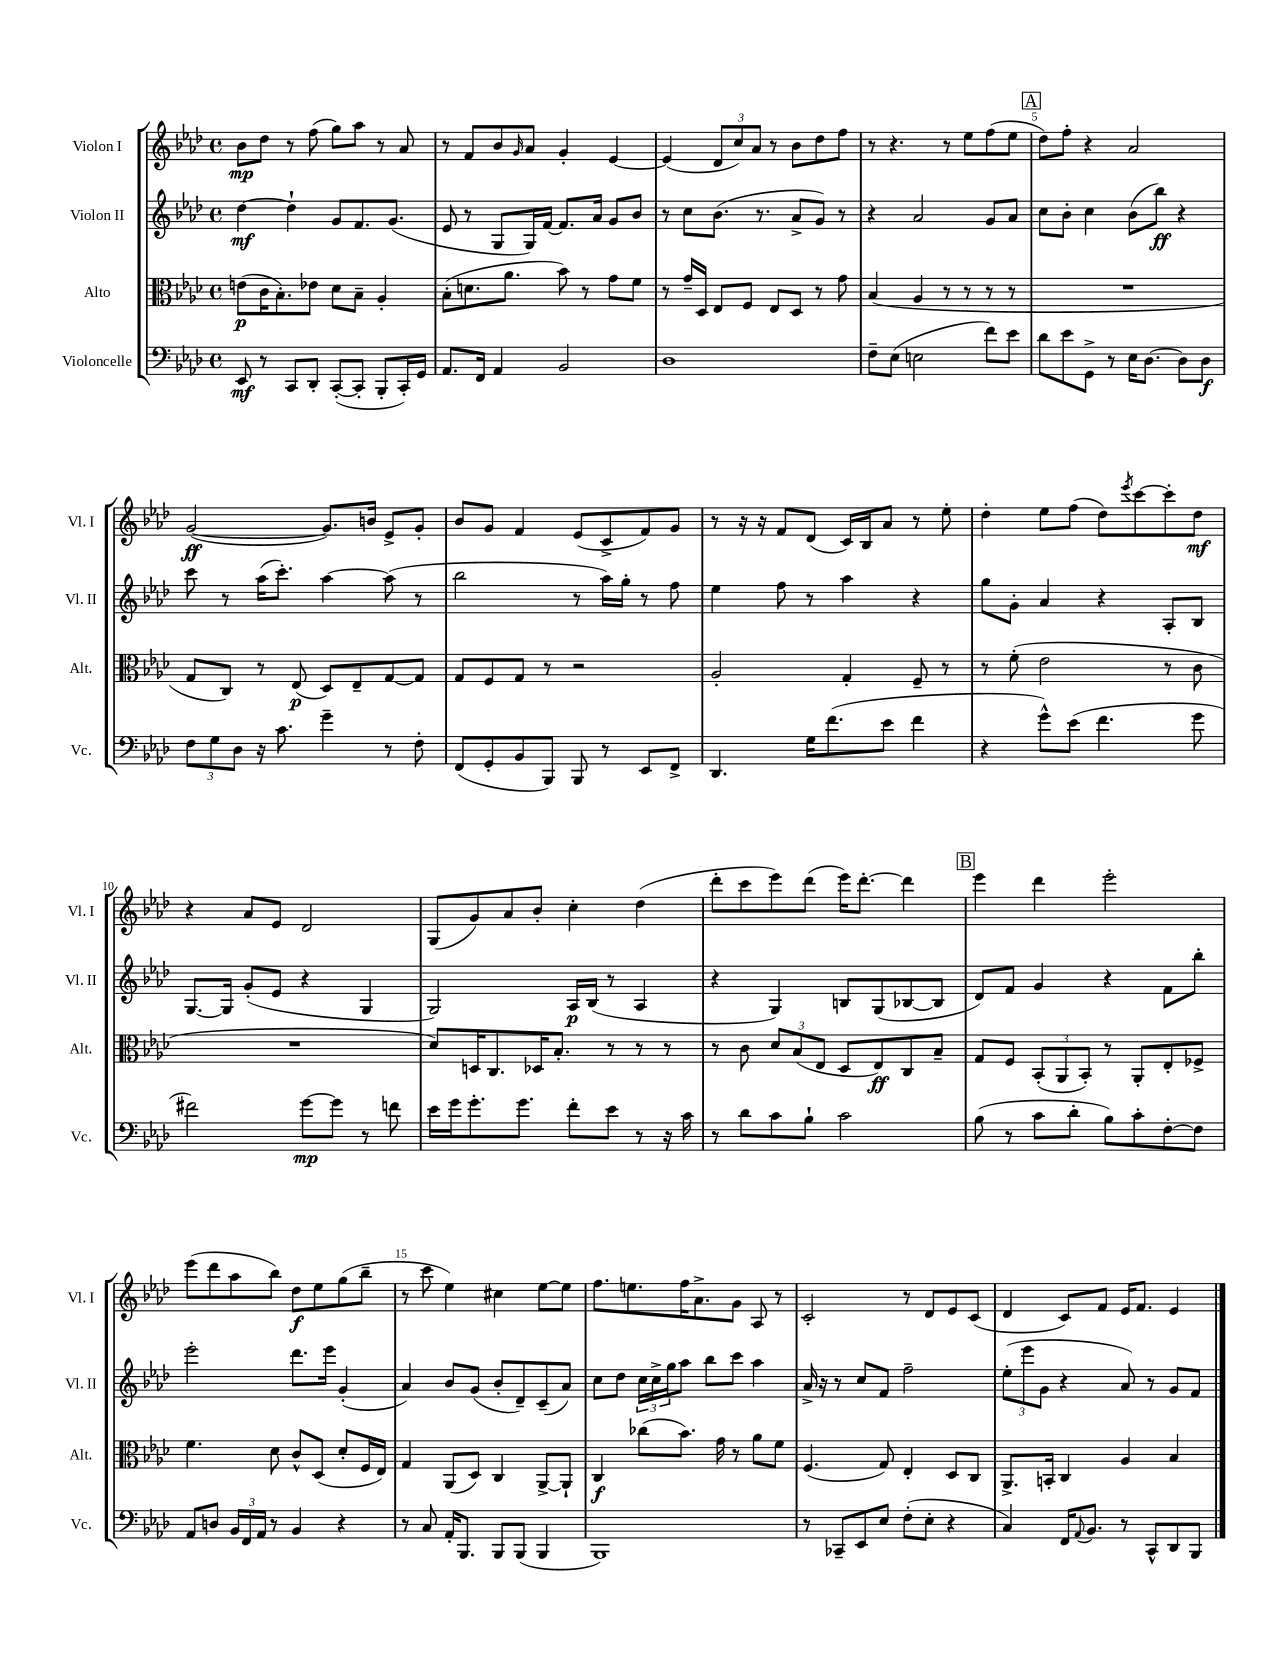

**kern	**kern	**kern	**kern
*staff4	*staff3	*staff2	*staff1
*clefF4	*clefC3	*clefG2	*clefG2
*k[b-e-a-d-]	*k[b-e-a-d-]	*k[b-e-a-d-]	*k[b-e-a-d-]
*M4/4	*M4/4	*M4/4	*M4/4
*met(c)	*met(c)	*met(c)	*met(c)
8EE-	(8e	[4dd-	8b-
8r	16c	.	8dd-
.	8.B-')	.	.
8CC	.	4dd-`]	8r
8DD-'	8e-	.	(8ff
([8CC'	8d-	8g	8gg)
8CC']	8B-~	8.f	8aa-
8BBB-'	4A-'	.	8r
.	.	(8.g	.
16CC')	.	.	8a-
16GG	.	.	.
=	=	=	=
8.AA-	(8B-'	8e-	8r
.	8.d	8r	8f
16FF	.	.	.
4AA-	.	8G	8b-
.	8.a-	.	.
.	.	.	16qqg
.	.	16G)	8a-
.	.	[16f	.
2BB-	8b-)	8.f]	4g'
.	8r	.	.
.	.	16a-	.
.	8g	8g	[4e-
.	8f	8b-	.
=	=	=	=
1D-	8r	8r	(4e-]
.	16g~	8cc	.
.	16D-	.	.
.	8E-	(8.b-	12d-
.	.	.	12cc)
.	8F	.	.
.	.	.	12a-
.	.	8.r	.
.	8E-	.	8r
.	8D-	8a-^	8b-
.	8r	8g)	8dd-
.	8g	8r	8ff
=	=	=	=
8F~	(4B-	4r	8r
(8E-	.	.	4.r
2E	4A-	2a-	.
.	8r	.	8r
.	8r	.	8ee-
8f)	8r	8g	(8ff
8e-	8r	8a-	8ee-
=	=	=	=
8d-	1r	8cc	8dd-)
8e-	.	8b-'	8ff'
8GG^	.	4cc	4r
8r	.	.	.
16E-	.	(8b-	2a-
[8.D-	.	.	.
.	.	8bb-)	.
8D-]	.	4r	.
8D-	.	.	.
=	=	=	=
12F	8G	8ccc	([2g
12G	.	.	.
.	8C)	8r	.
12D-	.	.	.
16r	8r	(16aa-	.
8.c	.	8.ccc')	.
.	(8E-	.	.
4g~	8D-)	[4aa-	8.g])
.	8E-~	.	.
.	.	.	16b
8r	[8G	(8aa-]	8e-^
8F'	8G]	8r	8g'
=	=	=	=
(8FF	8G	2bb-	8b-
8GG'	8F	.	8g
8BB-	8G	.	4f
8BBB-)	8r	.	.
8BBB-	2r	8r	(8e-
8r	.	16aa-)	8c^
.	.	16gg'	.
8EE-	.	8r	8f)
8FF^	.	8ff	8g
=	=	=	=
4.DD-	2A-'	4ee-	8r
.	.	.	16r
.	.	.	16r
.	.	8ff	8f
16G	.	8r	(8d-
(8.f	.	.	.
.	4G'	4aa-	16c)
.	.	.	16B-
8e-	.	.	8a-
4f	8F~	4r	8r
.	8r	.	8ee-'
=	=	=	=
4r	8r	8gg	4dd-'
.	(8f'	8g'	.
8g^^)	2e-	4a-	8ee-
(8e-	.	.	(8ff
4.f	.	4r	8dd-)
.	.	.	8qeee-
.	.	.	[8ccc
.	8r	8A-'	8ccc']
8g	8c	8B-	8dd-
=	=	=	=
2f#)	1r	[8.G	4r
.	.	16G]	.
.	.	(8g'	8a-
.	.	8e-	8e-
[8g	.	4r	2d-
8g]	.	.	.
8r	.	4G	.
8f	.	.	.
=	=	=	=
16e-	8d-)	2G)	(8G
16g	.	.	.
8.g'	16D	.	8g)
.	8.C	.	.
.	.	.	8a-
8.g	.	.	.
.	16D-	.	8b-'
.	8.B-'	.	.
8f'	.	16A-	4cc'
.	.	(16B-	.
8e-	8r	8r	.
8r	8r	4A-	(4dd-
16r	8r	.	.
16c	.	.	.
=	=	=	=
8r	8r	4r	8ddd-'
8d-	8c	.	8ccc
8c	12d-	4G)	8eee-)
.	(12B-	.	.
8B-`	.	.	(8ddd-
.	12E-	.	.
2c	8D-	8B	16eee-)
.	.	.	[8.ddd-'
.	8E-)	(8G	.
.	8C	[8B-	4ddd-]
.	8B-~	8B-]	.
=	=	=	=
(8B-	8G	8d-)	4eee-
8r	8F	8f	.
8c	(12BB-'	4g	4ddd-
.	12AA-	.	.
8d-'	.	.	.
.	12BB-')	.	.
8B-)	8r	4r	2eee-'
8c'	8AA-'	.	.
[8F'	8E-'	8f	.
8F]	8F-^	8bb-'	.
=	=	=	=
8AA-	4.f	2eee-'	(8eee-
8D	.	.	8ddd-
24BB-	.	.	8aa-
24FF	.	.	.
24AA-	.	.	.
8r	8d-	.	8bb-)
4BB-	8c^^	8.ddd-	8dd-
.	(8D-	.	8ee-
.	.	16eee-	.
4r	8d-'	(4g'	(8gg
.	16F	.	8bb-~
.	16E-)	.	.
=	=	=	=
8r	4G	4a-)	8r
8C	.	.	8ccc
16AA-'	(8AA-	8b-	4ee-)
8.BBB-	.	.	.
.	8D-)	(8g	.
8BBB-	4C	8b-'	4cc#
(8BBB-	.	8d-~)	.
4BBB-	[8AA-^	(8c~	[8ee-
.	8AA-`]	8a-)	8ee-]
=	=	=	=
1BBB-)	4C	8cc	8.ff
.	.	8dd-	.
.	.	.	8.ee
.	(8cc-	24cc	.
.	.	24cc^	.
.	.	24gg	.
.	8.b-)	8aa-	16ff
.	.	.	8.a-^
.	.	8bb-	.
.	16g	.	.
.	8r	8ccc	8g
.	8a-	4aa-	8A-
.	8f	.	8r
=	=	=	=
8r	(4.F	16a-^	2c'
.	.	16r	.
8CC-~	.	8r	.
8EE-	.	8cc	.
8E-	8G)	8f	.
(8F'	4E-'	2ff~	8r
8E-'	.	.	8d-
4r	8D-	.	8e-
.	8C	.	(8c
=	=	=	=
4C)	8.AA-^	(12ee-'	4d-
.	.	12eee-	.
.	.	12g	.
.	16BB'	.	.
16FF	4C	4r	8c)
8qqAA-	.	.	.
8.BB-	.	.	.
.	.	.	8f
8r	4A-	8a-)	16e-
.	.	.	8.f
8CC^^	.	8r	.
8DD-	4B-	8g	4e-
8BBB-	.	8f	.
==	==	==	==
*-	*-	*-	*-
